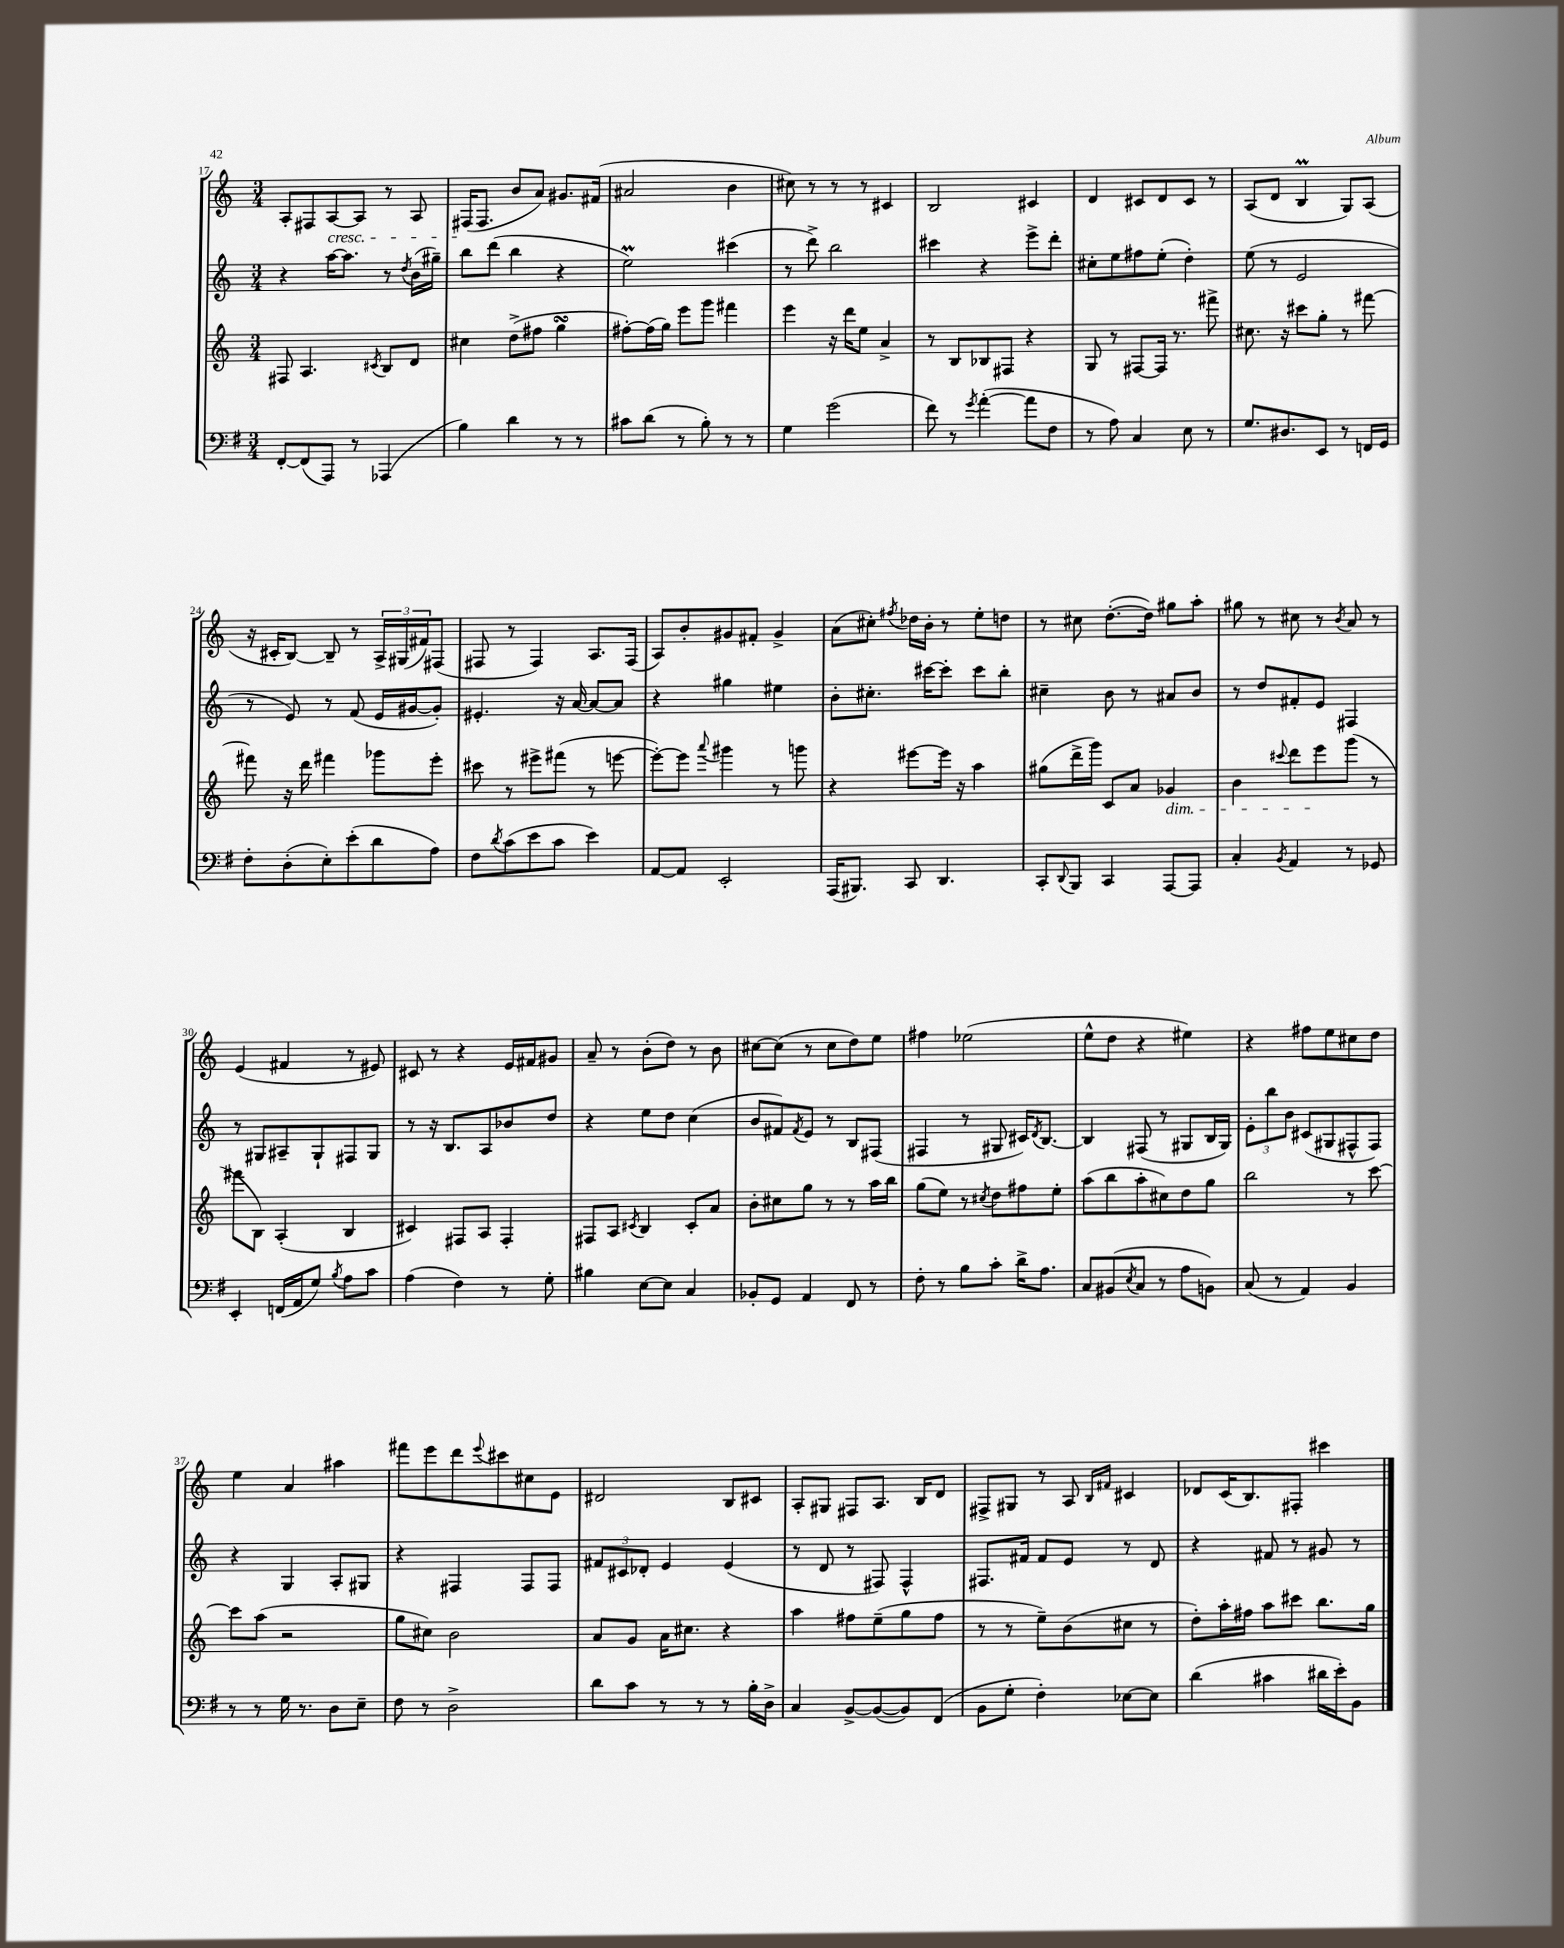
<<
\new StaffGroup <<
\new Staff = "s0" {
    \clef treble \key c \major \numericTimeSignature \time 3/4
    a8-. fis8 a8~\cresc a8 r8 a8 |
    fis16\!( fis8. b'8 a'8) gis'8. fis'16( |
    ais'2 b'4 |
    cis''8) r8 r8 r8 cis'4 |
    b2 cis'4 |
    d'4 cis'8 d'8 cis'8 r8 |
    a8( d'8 b4\prall g8) a8( |
    r16 cis'16-. b8~) b8-- r8 \tuplet 3/2 { a16-> gis16( fis'16) } fis8( |
    fis8 r8 fis4) a8. fis16( |
    a8) b'8-. gis'8 fis'8-. gis'4-> |
    a'8( cis''8-.) \acciaccatura { fis''8 } des''16 b'16-. r8 e''8-. d''8 |
    r8 cis''8 d''8.~-.( d''16) gis''8 a''8-. |
    gis''8 r8 cis''8 r8 \acciaccatura { b'8 } a'8 r8 |
    e'4( fis'4 r8 eis'8) |
    cis'8 r8 r4 e'16 fis'16 gis'8 |
    a'8-- r8 b'8-.( d''8) r8 b'8 |
    cis''8~ cis''8( r8 cis''8 d''8) e''8 |
    fis''4 ees''2( |
    e''8-^ d''8 r4 eis''4) |
    r4 fis''8 e''8 cis''8 d''8 |
    e''4 a'4 ais''4 |
    fis'''8 e'''8 d'''8 \appoggiatura { e'''8 } cis'''8 cis''8 e'8 |
    dis'2 b8 cis'8 |
    a8-. gis8 fis8 a8. b16 d'8 |
    fis8-> gis8 r8 a8 \grace { b16 fis'16 } cis'4 |
    des'8 c'16( b8.) fis8-. cis'''4 \bar "|." |
}
\new Staff = "s1" {
    \clef treble \key c \major \numericTimeSignature \time 3/4
    r4 a''16~ a''8. r8 \acciaccatura { d''8 } b'16( gis''16--) |
    b''8 d'''8( b''4 r4 |
    e''2\prall) cis'''4( |
    r8 d'''8->) b''2 |
    cis'''4 r4 e'''8-> d'''8-. |
    cis''8-. e''8 fis''8 e''8-.( d''4-.) |
    e''8( r8 e'2 |
    r8 e'8) r8 f'8( e'16 gis'16~ gis'8-.) |
    eis'4.-. r16 a'16~ a'8~ a'8 |
    r4 gis''4 eis''4 |
    b'8-. cis''8.-. cis'''16~ cis'''8-. cis'''8 b''8-. |
    cis''4-- b'8 r8 ais'8 b'8 |
    r8 d''8 fis'8-. e'8 fis4 |
    r8 gis8 ais8-- gis8-! fis8 gis8 |
    r8 r16 b8. a8 bes'8 d''8 |
    r4 e''8 d''8 c''4( |
    b'8 fis'8) \acciaccatura { fis'8 } e'8 r8 b8 fis8( |
    fis4 r8 gis8 cis'16) \acciaccatura { d'8 } b8.~ |
    b4 fis8( r8 gis8 b16 gis16) |
    \tuplet 3/2 { e'8-. b''8 b'8 } cis'8( gis8 fis8-^ fis8) |
    r4 g4 a8-. gis8 |
    r4 fis4 fis8 fis8 |
    \tuplet 3/2 { fis'8 cis'8 des'8-. } e'4 e'4( |
    r8 d'8 r8 fis8) fis4-^ |
    fis8. fis'16 fis'8 e'8 r8 d'8 |
    r4 fis'8 r8 gis'8 r8 \bar "|." |
}
\new Staff = "s2" {
    \clef treble \key c \major \numericTimeSignature \time 3/4
    fis8 a4. \acciaccatura { cis'8 } b8 d'8 |
    cis''4 d''8->( fis''8 g''4\turn |
    fis''8~-.) fis''16( g''16) e'''8 g'''8 fis'''4 |
    e'''4 r16 d'''16 e''8 a'4-> |
    r8 b8 bes8 fis8 r4 |
    g8 r8 fis8~ fis16 r8. fis'''8-> |
    cis''8. r16 cis'''8 g''8-. r8 fis'''8~ |
    fis'''8 r16 d'''16 fis'''4 ges'''8 e'''8-. |
    cis'''8 r8 eis'''8-> fis'''8( r8 e'''8~ |
    e'''8~-.) e'''8 \appoggiatura { a'''8 } gis'''4 r8 g'''8 |
    r4 eis'''8~ eis'''16 r16 a''4 |
    gis''8( d'''16-> g'''16) c'8 a'8 ges'4\dim |
    b'4 \appoggiatura { cis'''8 } d'''8 e'''8\! g'''8( r8 |
    fis'''8 b8) a4-.( b4 |
    cis'4) fis8 a8 fis4-. |
    fis8 a8 \acciaccatura { cis'8 } b4 cis'8-. a'8 |
    b'8-. cis''8 g''8 r8 r8 a''16 b''16 |
    g''8( e''8) r8 \acciaccatura { cis''8 } d''8 fis''8 e''8-. |
    a''8( b''8 a''8-. cis''8) d''8 g''8 |
    b''2 r8 c'''8~ |
    c'''8 a''8( r2 |
    g''8 cis''8) b'2 |
    a'8 g'8 a'16 cis''8. r4 |
    a''4 fis''8 e''8--( g''8 fis''8 |
    r8 r8 e''8--) b'8( cis''8 r8 |
    d''8-.) a''16-. fis''16 a''8 cis'''8 b''8. g''16 \bar "|." |
}
\new Staff = "s3" {
    \clef bass \key g \major \numericTimeSignature \time 3/4
    fis,8~-. fis,8( a,,8) r8 aes,,4( |
    b4) d'4 r8 r8 |
    cis'8 d'8( r8 b8-.) r8 r8 |
    g4 g'2( |
    fis'8) r8 \acciaccatura { g'8 } a'4~-.( a'8 fis8 |
    r8 a8) c4 e8 r8 |
    g8. dis8. e,8 r8 f,16 g,16 |
    fis8-. d8-.( e8-.) e'8-.( d'8 a8) |
    fis8 \acciaccatura { d'8 } c'8( e'8 c'8 e'4) |
    a,8~ a,8 e,2-. |
    a,,16( bis,,8.) c,8 d,4. |
    c,8-. \appoggiatura { d,8 } b,,8 c,4 a,,8~ a,,8 |
    c4-. \acciaccatura { b,8 } a,4 r8 ges,8 |
    e,4-. f,16( a,16 g8) \acciaccatura { b8 } a8 c'8 |
    a4( fis4) r8 g8-. |
    bis4 e8~ e8 c4 |
    bes,8-. g,8 a,4 fis,8 r8 |
    fis8-. r8 b8 c'8-. d'16-> a8. |
    c8 bis,8( \acciaccatura { e8 } c8 r8 a8 b,8) |
    c8( r8 a,4) b,4 |
    r8 r8 g16 r8. d8 e8-- |
    fis8 r8 d2-> |
    d'8 c'8 r8 r8 r8 b16-. d16-> |
    c4 b,8~-> b,8~( b,8) fis,8( |
    b,8 g8-. fis4-.) ees8~ ees8 |
    d'4( cis'4 dis'16 e'16-.) b,8 \bar "|." |
}
>>
>>
\layout { \context { \Score currentBarNumber = #17 } }
